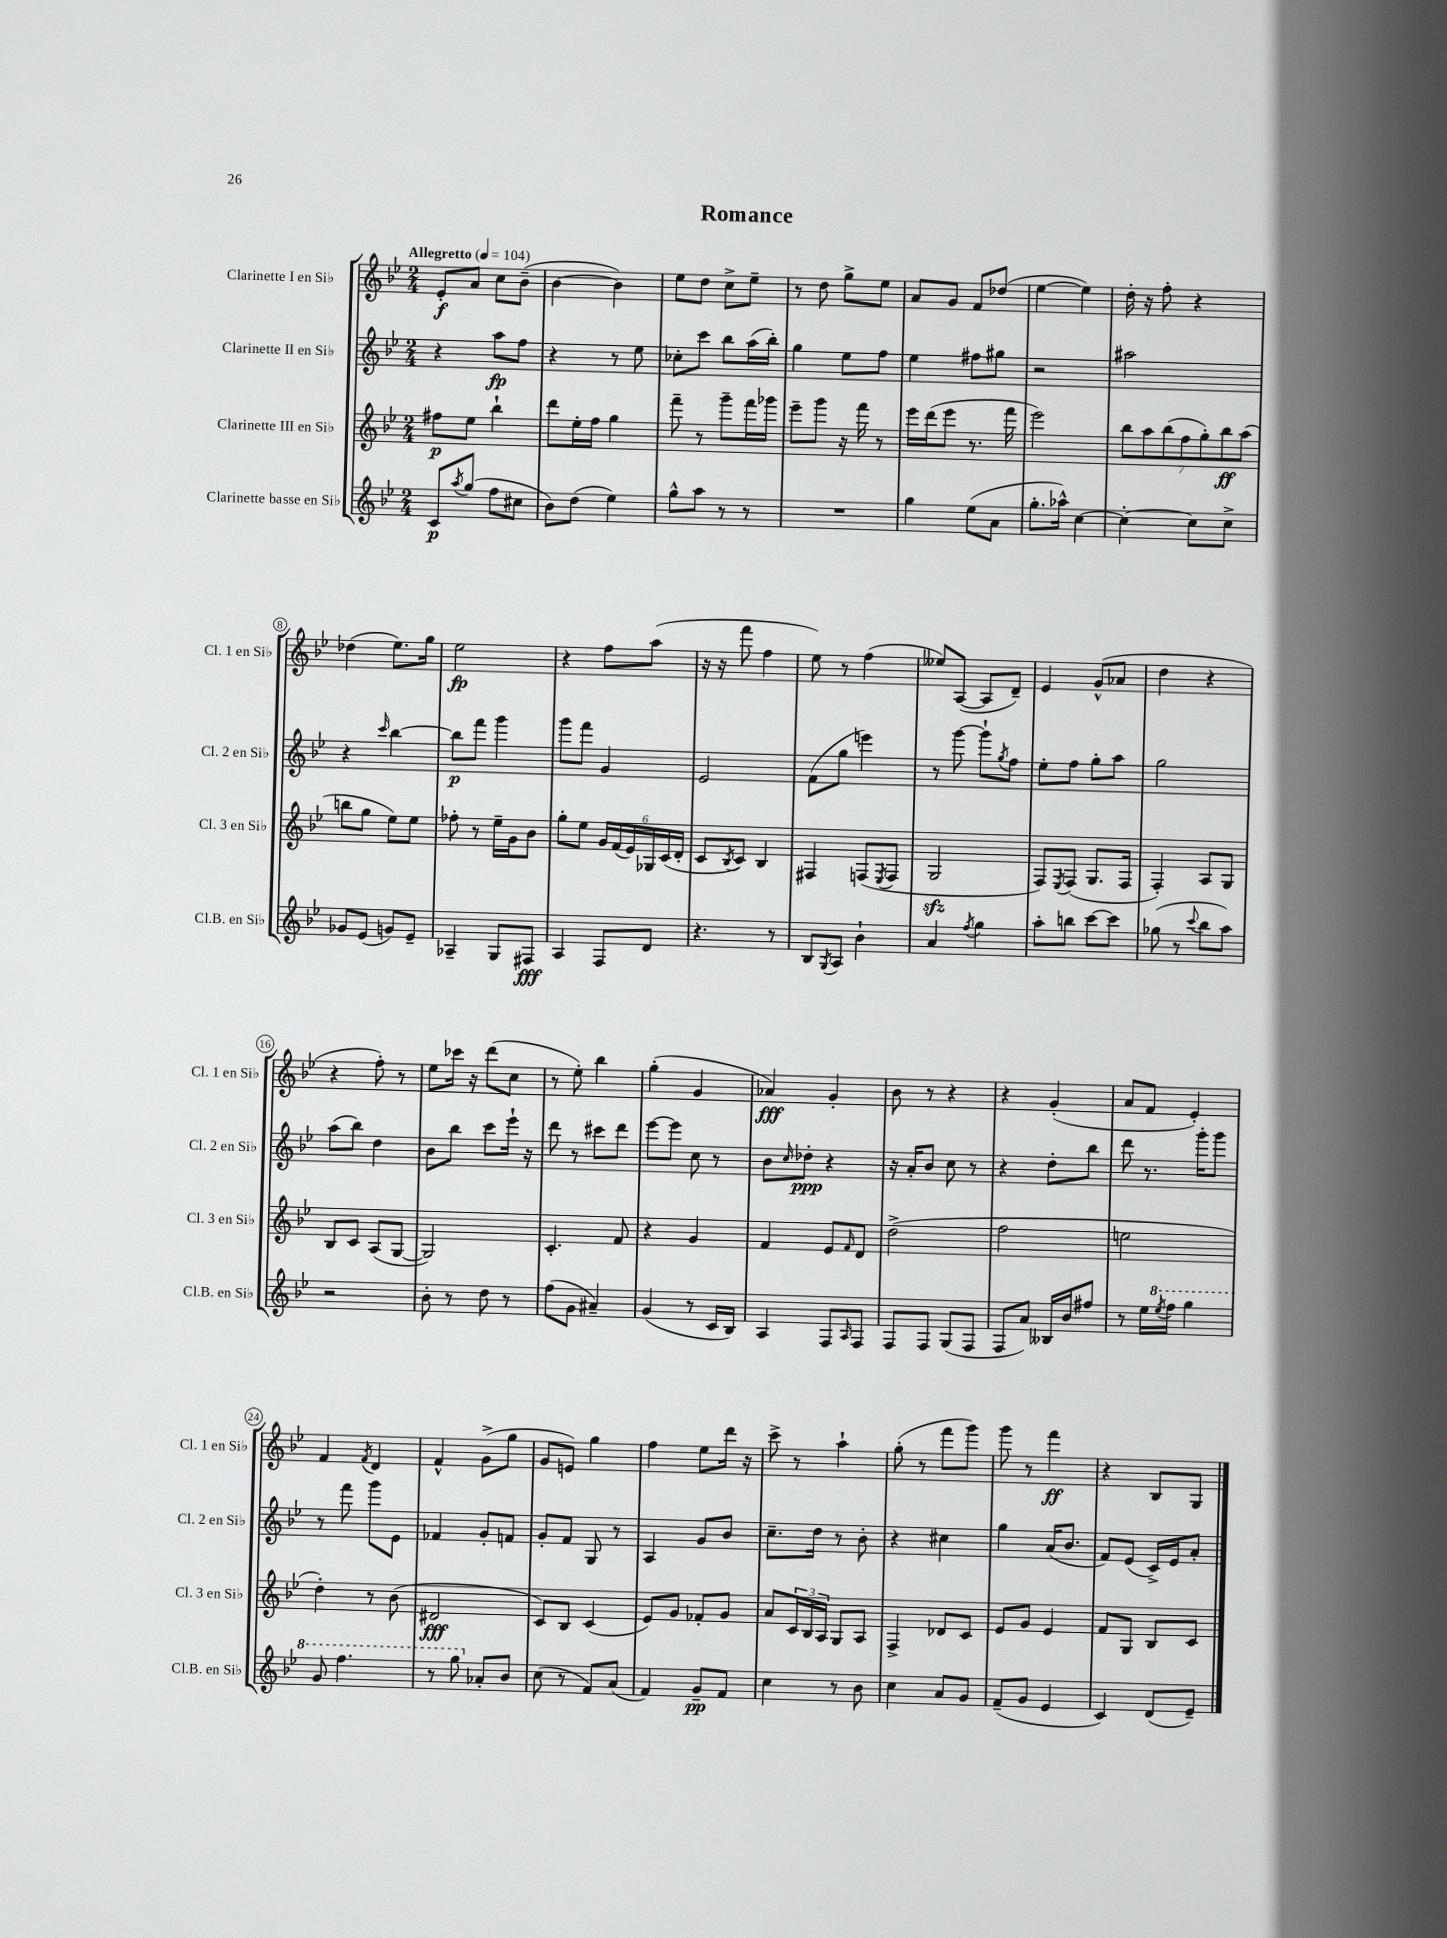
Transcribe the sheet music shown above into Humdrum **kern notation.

**kern	**kern	**kern	**kern
*staff4	*staff3	*staff2	*staff1
*clefG2	*clefG2	*clefG2	*clefG2
*k[b-e-]	*k[b-e-]	*k[b-e-]	*k[b-e-]
*M2/4	*M2/4	*M2/4	*M2/4
*MM104	*MM104	*MM104	*MM104
8c	8ff#	4r	8e-'
8qaa	.	.	.
(8gg	8ee-	.	8a
8ff	4bb-`	8aa	8cc
8cc#	.	8ff	(8b-~
=	=	=	=
8b-)	8ddd	4r	[4b-
(8dd	16ee-'	.	.
.	16ff	.	.
4ee-)	4gg	8r	4b-])
.	.	8ee-	.
=	=	=	=
8gg^^	8fff~	8cc-'	8ee-
8aa	8r	8ccc	8dd
8r	8ggg~	8bb-	8cc^
8r	16fff	(16aa	8ee-~
.	16ggg-	16bb-')	.
=	=	=	=
2r	8eee-~	4gg	8r
.	8ggg	.	8dd
.	16r	8ee-	8gg^
.	16fff	.	.
.	8r	8ff	8ee-
=	=	=	=
4gg	16eee-	4ee-	8a
.	(16ddd	.	.
.	8eee-	.	8g
(8ee-	8.r	8ff#	8f
8a	.	8gg#	(8dd-
.	16fff	.	.
=	=	=	=
8.gg'	2eee-)	2r	[4ee-
16aa-^^)	.	.	.
[4cc	.	.	4ee-])
=	=	=	=
4cc'_	14bb-	2aa#	16dd'
.	.	.	16r
.	14aa	.	.
.	.	.	8ff'
.	(14bb-	.	.
.	14ff	.	.
8cc]	.	.	4r
.	14gg')	.	.
.	14bb-	.	.
8cc^	.	.	.
.	(14aa	.	.
=	=	=	=
8g-	8bb	4r	(4dd-
(8e-	8gg	.	.
.	.	16qqccc	.
8g)	8ee-)	[4bb-	8.ee-)
8e-~	8ee-	.	.
.	.	.	16gg
=	=	=	=
4A-~	8ff-'	8bb-]	2ee-
.	8r	8fff	.
8G	16ee-~	4ggg	.
.	16g	.	.
8F#	8b-	.	.
=	=	=	=
4A	8gg'	8ggg	4r
.	8ee-	8fff	.
8F	24g	4g	8ff
.	(24f	.	.
.	24e-)	.	.
8d	24G-	.	(8aa
.	(24c	.	.
.	24d'	.	.
=	=	=	=
4.r	8c	2e-	16r
.	.	.	16r
.	8qB-	.	.
.	8c)	.	8fff
.	4B-	.	4ff
8r	.	.	.
=	=	=	=
8B-	4F#	(8f	8ee-)
8qG	.	.	.
8A	.	8gg	8r
4b-`	(8F	4eee)	(4ff
.	8qE-	.	.
.	8F	.	.
=	=	=	=
4a	2G	8r	8ee--)
.	.	[8ggg	([8A
8qff	.	.	.
4gg	.	8ggg`]	8A]
.	.	8qgg	.
.	.	8ff	8d~)
=	=	=	=
8aa'	8F)	8ee-'	4e-
.	8qE-	.	.
8bb	(8F	8ff	.
[8ccc	8.G	8gg'	(8g^^
8ccc]	.	8aa	8a-
.	16F	.	.
=	=	=	=
(8gg-	4F')	2gg	4dd
8r	.	.	.
8qqccc	.	.	.
8bb-	8A	.	4r
8aa)	8G	.	.
=	=	=	=
2r	8B-	(8aa	4r
.	8c	8bb-)	.
.	(8A	4dd	8ff')
.	[8G	.	8r
=	=	=	=
8b-'	2G])	8b-	8ee-
8r	.	8bb-	16ccc-
.	.	.	16r
8dd	.	8ccc	(8ddd
8r	.	16eee-`	8cc
.	.	16r	.
=	=	=	=
(8ff	4.c'	8ddd	8r
8g	.	8r	8ee-')
4a#~)	.	8ccc#	4bb-
.	8f	8ddd	.
=	=	=	=
(4g	4r	[8eee-	(4gg'
.	.	8eee-]	.
8r	4g	8cc	4g
16c	.	8r	.
16B-)	.	.	.
=	=	=	=
4A	4f	8b-	4a-)
.	.	16qqcc	.
.	.	8dd-'	.
8F	8e-	4r	4g'
16qqA	16qqf	.	.
8F	8d	.	.
=	=	=	=
8F	(2dd^	16r	8b-
.	.	16a'	.
8F	.	8b-	8r
(8G	.	8cc	4r
8F	.	8r	.
=	=	=	=
8F	2ff	4r	4r
8a)	.	.	.
16B--	.	8dd'	(4g'
16b-	.	.	.
8ff#	.	8bb-	.
=	=	=	=
8r	2ee	8ddd	8a
16ee-	.	8.r	8f
8qeee-	.	.	.
16fff	.	.	.
4ggg	.	.	4e-')
.	.	16ggg'	.
.	.	8ggg	.
=	=	=	=
8gg	4dd')	8r	4f
4.fff	.	8fff	.
.	.	.	8qf
.	8r	8ggg	4d
.	(8b-	8e-	.
=	=	=	=
8r	2d#	4f-	4f^^
8ggg	.	.	.
8a-'	.	8g'	(8g^
8b-	.	8f	8gg
=	=	=	=
(8cc	8c)	8g'	8g
8r	8B-	8f	8e)
8f)	(4c	8G	4gg
(8a	.	8r	.
=	=	=	=
4f)	8e-)	4A	4ff
.	8g	.	.
8g~	8f-'	8g	8ee-
8f	8g	8b-	16ddd
.	.	.	16r
=	=	=	=
4cc	8a	8.cc~	8ccc^
.	24c	.	8r
.	24B-	.	.
.	.	16dd	.
.	24A	.	.
8r	8G	8r	4aa`
8b-	8A	8b-'	.
=	=	=	=
4cc	4F^	4r	(8gg'
.	.	.	8r
8a	8d-	4cc#	8fff
8g	8c	.	8ggg)
=	=	=	=
(8f~	8e-	4gg	8ggg
8g	8g	.	8r
4e-	4e-	(16a	4fff
.	.	8.b-	.
=	=	=	=
4c)	8f	8f)	4r
.	8G	(8e-	.
(8d	8B-	16c^)	8B-
.	.	16e-	.
8e-~)	8c	8a'	8G
==	==	==	==
*-	*-	*-	*-
